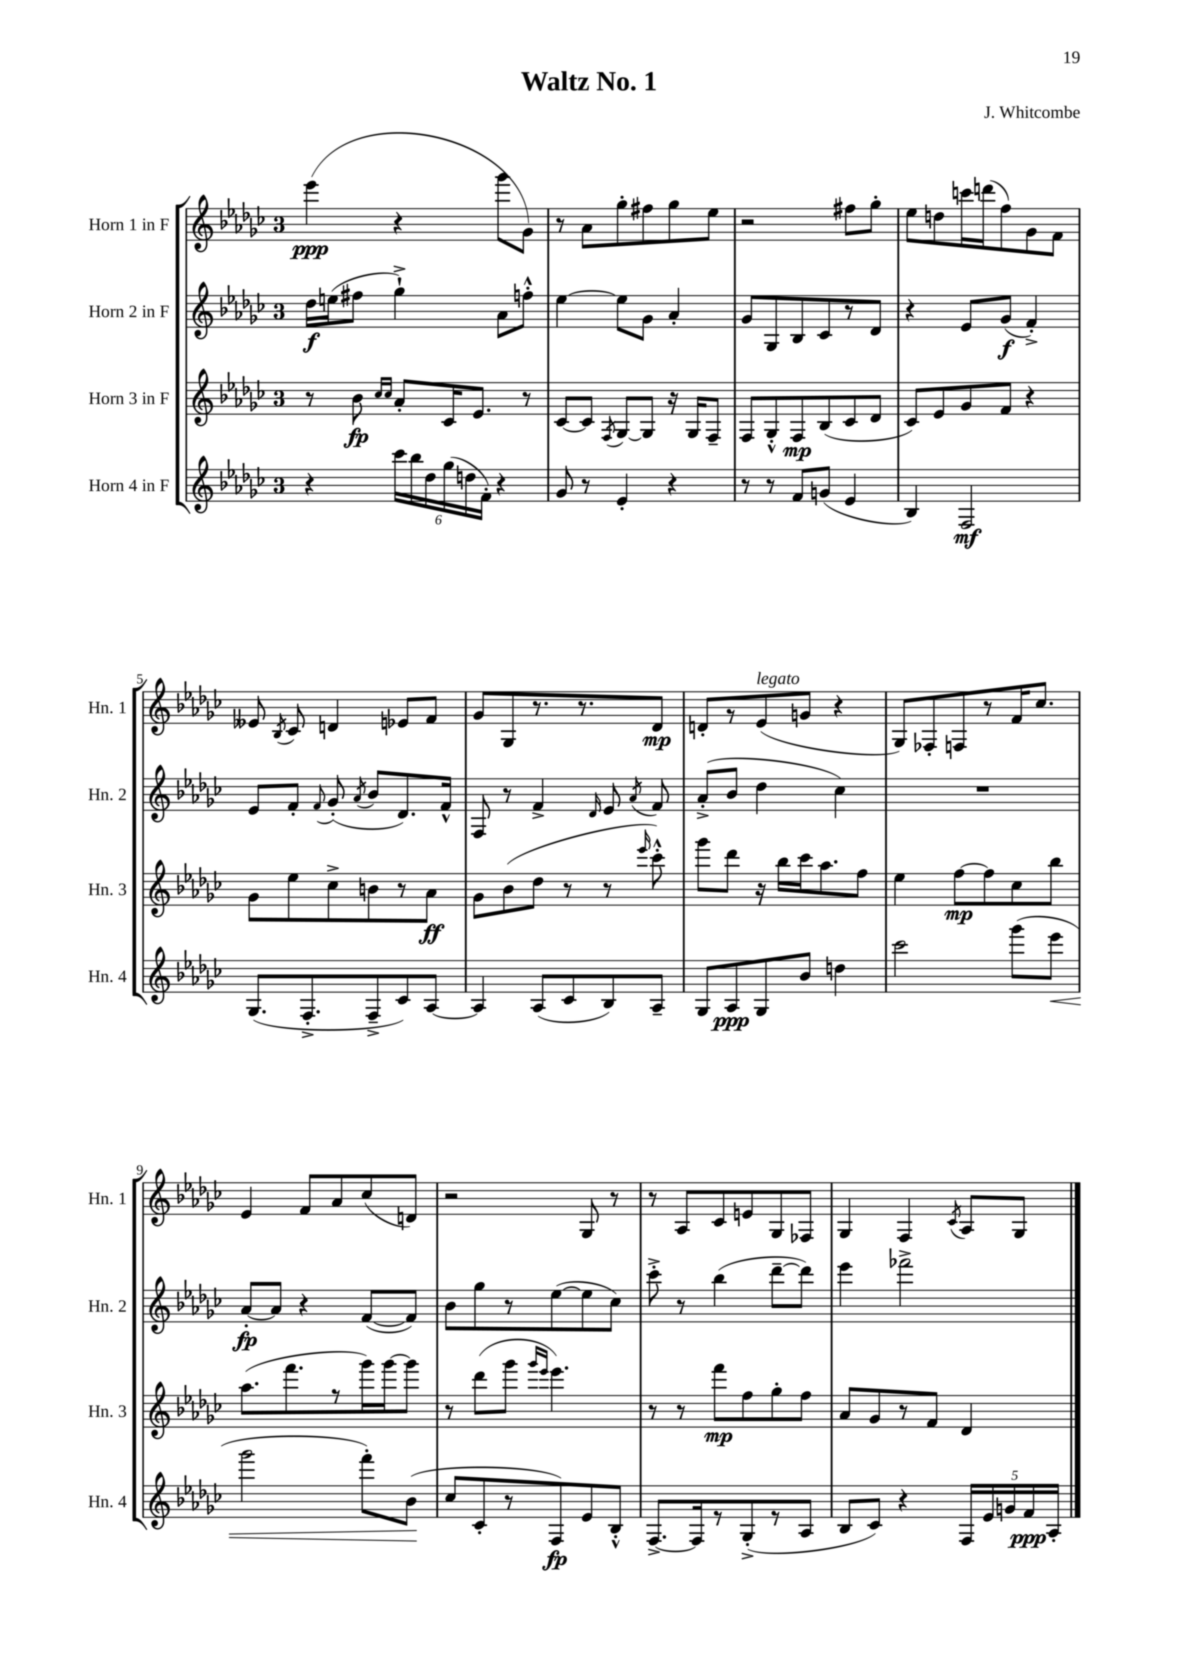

**kern	**kern	**kern	**kern
*staff4	*staff3	*staff2	*staff1
*clefG2	*clefG2	*clefG2	*clefG2
*k[b-e-a-d-g-c-]	*k[b-e-a-d-g-c-]	*k[b-e-a-d-g-c-]	*k[b-e-a-d-g-c-]
*M3/4	*M3/4	*M3/4	*M3/4
4r	8r	16dd-	(4eee-
.	.	(16ee	.
.	8b-	8ff#	.
.	16qqcc-	.	.
.	16qqcc-	.	.
24ccc-	8a-'	4gg-`^)	4r
24bb-	.	.	.
24dd-	.	.	.
(24gg-	16c-	.	.
24dd	.	.	.
.	8.e-	.	.
24f')	.	.	.
4r	.	8a-	8ggg-
.	8r	8ff'^^	8g-)
=	=	=	=
8g-	[8c-	[4ee-	8r
8r	8c-]	.	8a-
.	8qF	.	.
4e-'	[8G-	8ee-]	8gg-'
.	8G-]	8g-	8ff#
4r	16r	4a-'	8gg-
.	16G-	.	.
.	8F~	.	8ee-
=	=	=	=
8r	8F	8g-	2r
8r	8G-'^^	8G-	.
8f	8F	8B-	.
(8g	(8B-	8c-	.
4e-	8c-	8r	8ff#
.	8d-	8d-	8gg-'
=	=	=	=
4B-)	8c-)	4r	8ee-
.	8e-	.	8dd
2F	8g-	8e-	16ccc
.	.	.	(16ddd
.	8f	(8g-	8ff)
.	4r	4f'^)	8g-
.	.	.	8f
=	=	=	=
(8.G-	8g-	8e-	8e--
.	.	.	8qB-
.	8ee-	8f'	8c-
8.F'^	.	.	.
.	.	8qqf	.
.	8cc-^	(8g-'	4d
.	.	8qa-	.
8F~^	8b	8b-	.
8c-)	8r	8.d-)	8e-
[8A-	8a-	.	8f
.	.	16f^^	.
=	=	=	=
4A-]	8g-	8F	8g-
.	(8b-	8r	8G-
(8A-	8dd-	4f^	8.r
8c-	8r	.	.
.	.	.	8.r
.	.	16qqd-	.
8B-)	8r	8e-	.
.	16qqeee-	8qa-	.
8A-~	8ccc-'^^)	8f	8d-
=	=	=	=
8G-	8ggg-	(8a-'^	8d'
8A-	8ddd-	8b-	8r
8G-	16r	4dd-	(8e-
.	16bb-	.	.
8b-	16ccc-	.	8g
.	8.aa-	.	.
4dd	.	4cc-)	4r
.	8ff	.	.
=	=	=	=
2ccc-	4ee-	2.r	8G-)
.	.	.	8F-'
.	[8ff	.	8F
.	8ff]	.	8r
(8ggg-	8cc-	.	16f
.	.	.	8.cc-
8eee-	8bb-	.	.
=	=	=	=
2ggg-	(8.aa-	[8a-'	4e-
.	.	8a-]	.
.	8.fff	.	.
.	.	4r	8f
.	8r	.	8a-
8fff')	16ggg-)	([8f	(8cc-
.	[16ggg-	.	.
(8b-	8ggg-]	8f])	8d)
=	=	=	=
8cc-	8r	8b-	2r
8c-'	(8ddd-	8gg-	.
8r	8ggg-	8r	.
.	16qqggg-	.	.
.	16qqeee-	.	.
8F)	4.eee-)	([8ee-	.
8e-	.	8ee-]	8G-
8B-'^^	.	8cc-)	8r
=	=	=	=
[8.F^	8r	8ccc-'^	8r
.	8r	8r	8A-
16F]	.	.	.
8r	8fff	(4bb-	8c-
(8G-'^	8ff	.	8e
8r	8gg-'	[8ddd-~	8G-
8A-	8ff	8ddd-])	8F-
=	=	=	=
8B-	8a-	4eee-	4G-
8c-)	8g-	.	.
4r	8r	2fff-^	4F
.	8f	.	.
.	.	.	8qc-
20F	4d-	.	8A-
20e-	.	.	.
20g	.	.	.
.	.	.	8G-
20f	.	.	.
20A-'	.	.	.
==	==	==	==
*-	*-	*-	*-
